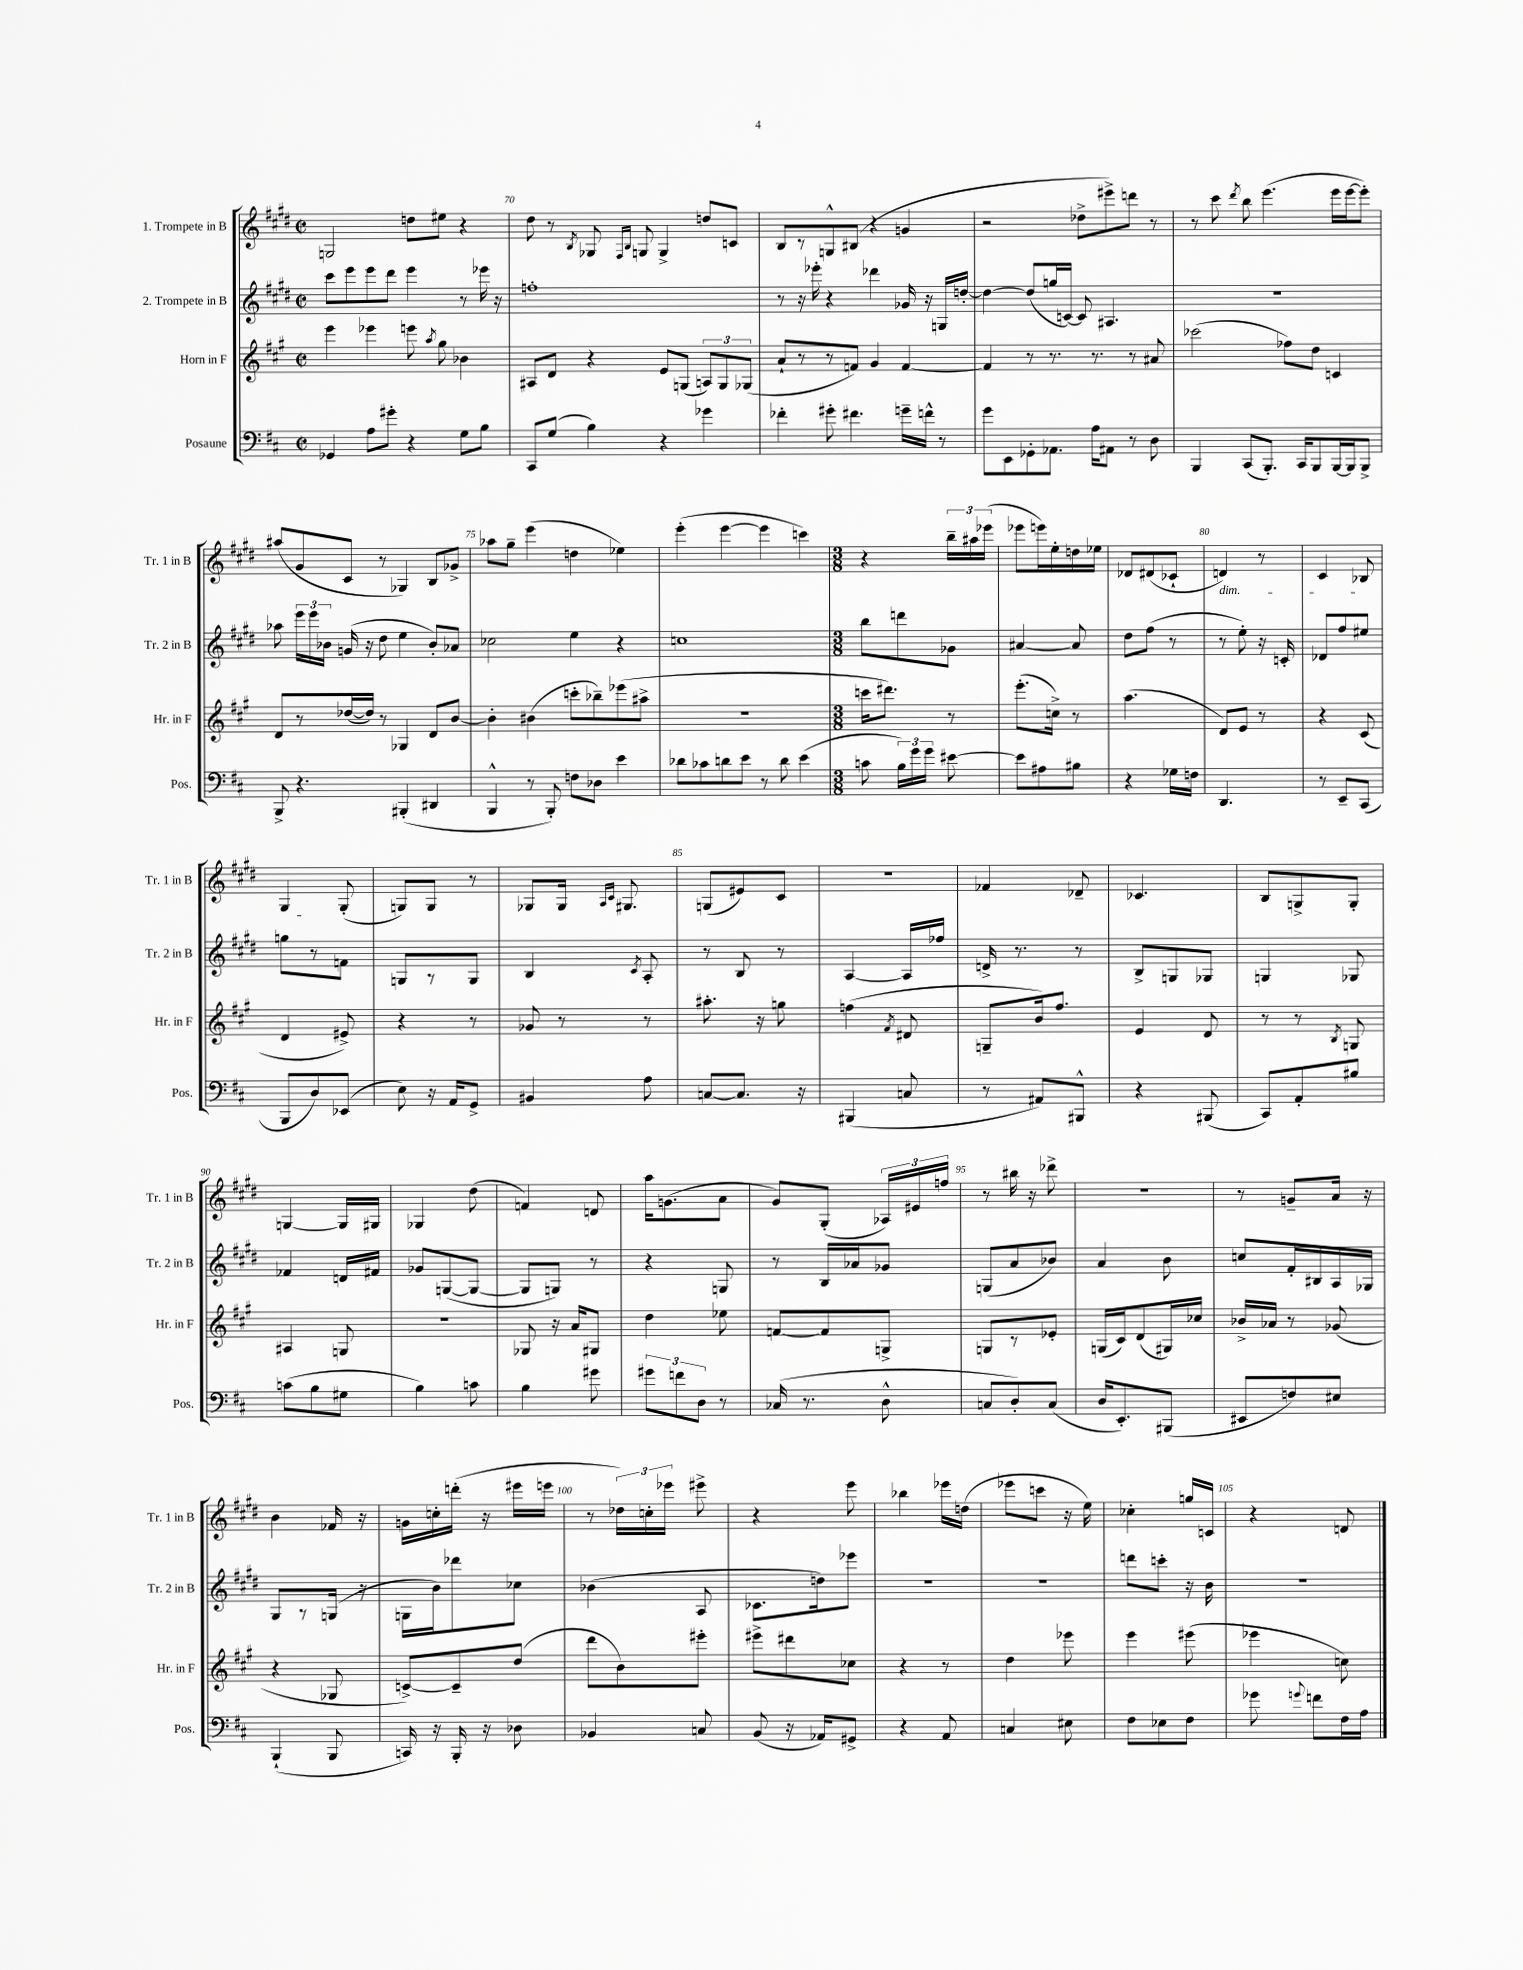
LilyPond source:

<<
\new StaffGroup <<
\new Staff = "s0" \with { instrumentName = "1. Trompete in B" shortInstrumentName = "Tr. 1 in B" } {
    \clef treble \key e \major \defaultTimeSignature \time 2/2
    \autoBeamOff g2 d''8[ eis''8] r4 |
    dis''8 r8 \acciaccatura { b8 } ges8 \grace { fis16[ b16] } g8 g4-> d''8[ c'8] |
    b8[ r8 g8-^ bis8]( r4 g'4 |
    r2 des''8[-> eis'''8->) d'''8] r8 |
    r8 cis'''8 \acciaccatura { dis'''8 } b''8 e'''4.( e'''16[ e'''16~ e'''8]-.) |
    ais''8[( gis'8 cis'8] r8 ges4) b8[ ges'8]-> |
    aes''8[ gis''8]-- e'''4( d''4 ees''4) |
    e'''4-.( e'''4~ e'''4 c'''4) |
    \numericTimeSignature \time 3/8 r4 \tuplet 3/2 { b''16[-- ais''16 ees'''16]( } |
    ees'''8[ e'''16) e''16-. d''16 ees''16] |
    des'8[ dis'8( ces'8]-! |
    d'4\dim) r8 |
    cis'4 bes8 |
    gis4\! gis8-.( |
    g8[) g8] r8 |
    ges8[ ges16] \grace { a16[ cis'16] } gis8. |
    g8[( eis'8) cis'8] |
    R4. |
    fes'4 des'8-- |
    ces'4. |
    b8[ g8-> g8]-. |
    g4~ g16[ gis16] |
    ges4 dis''8( |
    f'4) d'8 |
    a''16[ g'8.( a'8] |
    gis'8[) gis8]-.( \tuplet 3/2 { aes16[) eis'16 f''16] } |
    r8 bis''16 r16 des'''8-> |
    r4. |
    r8 g'8[-- a'16] r16 |
    b'4 fes'16 r16 |
    g'16[ c''16-. d'''16]-.( r16 eis'''16[ e'''16] |
    r8 \tuplet 3/2 { des''16[) c''16-. ees'''16] } eis'''8-> |
    r4 e'''8 |
    bes''4 ees'''16[ d''16]( |
    ees'''8[ c'''8] r16 e''16) |
    ces''4-. g''16[ c'16] |
    r4 d'8 \bar "|." |
}
\new Staff = "s1" \with { instrumentName = "2. Trompete in B" shortInstrumentName = "Tr. 2 in B" } {
    \clef treble \key e \major \defaultTimeSignature \time 2/2
    \autoBeamOff cis'''8[ e'''8 e'''8 dis'''8] e'''4 r8 ees'''16 r16 |
    f''1-. |
    r8 r16 ees'''16-. r4 des'''4 ges'16 r16 g16[ d''16]~-. |
    d''4~ d''8[( g''16 c'16]~) c'8 ais4. |
    R1 |
    aes''8 \tuplet 3/2 { e'''16[ e'''16 bes'16] } g'16( r16 dis''8 e''4 bes'8[-.) aes'8] |
    ces''2 e''4 r4 |
    c''1 |
    \numericTimeSignature \time 3/8 b''8[ d'''8 ges'8] |
    ais'4~ ais'8 |
    dis''8[ fis''8]( r8 |
    r8 e''8-.) r16 c'16-. |
    des'8[ fis''8 eis''8] |
    g''8[ r8 f'8] |
    g8[ r8 g8] |
    b4 \acciaccatura { cis'8 } a8-. |
    r8 b8 r8 |
    a4~ a16[ fes''16] |
    d'16-> r8. r8 |
    b8[-> g8 ges8] |
    g4 ges8 |
    fes'4 d'16[ fis'16] |
    ges'8[ g8~( g8]~ |
    g8[ g8]) r8 |
    r4 g8 |
    r8 b16[ aes'16 ges'8] |
    g8[( a'8 bes'8]) |
    a'4 b'8 |
    c''8[ fis'16-. bis16 a16 ges16] |
    gis8[ r8 g16]( r16 |
    g16[ b'16) des'''8 ces''8] |
    bes'4( a8 |
    ces'8.[ d''16) ees'''8] |
    R4. |
    R4. |
    d'''8[ c'''8]-. r16 b'16 |
    R4. \bar "|." |
}
\new Staff = "s2" \with { instrumentName = "Horn in F" shortInstrumentName = "Hr. in F" } {
    \clef treble \key a \major \defaultTimeSignature \time 2/2
    \autoBeamOff e'''4 ees'''4 e'''8 \acciaccatura { a''8 } gis''8 bes'4 |
    ais8[ d'8] r4 e'8[ g8]( \tuplet 3/2 { a8[) g8 ges8]( } |
    a'8[-! r8 r8 f'8]) gis'4 f'4~ |
    f'4 r8 r8. r8. r8 ais'8 |
    ces'''2( fes''8[) d''8] c'4 |
    d'8[ r8 des''16~( des''16]) r8 ges4 d'8[ b'8]~ |
    b'4-. bis'4( c'''8[-. bes''8--) ees'''8( ais''8]-> |
    r1 |
    \numericTimeSignature \time 3/8 c'''16[ dis'''8.]) r8 |
    e'''8.[-.( c''16]->) r8 |
    a''4.( |
    d'8[) e'8] r8 |
    r4 cis'8( |
    d'4 eis'8->) |
    r4 r8 |
    ges'8 r8 r8 |
    ais''8.-. r16 g''8 |
    f''4( \acciaccatura { fis'8 } dis'8 |
    g8[-- b'16) fis''8.] |
    e'4 d'8 |
    r8 r8 \acciaccatura { b8 } g8 |
    ais4 g8 |
    r4. |
    ges8 r16 a'16[ gis8] |
    d''4 ees''8 |
    f'8[~ f'8 g8]-> |
    g8[ r8 ees'8]-. |
    g16[( cis'16) d'8( gis16) ces''16] |
    bes'16[-> aes'16] r8 ges'8( |
    r4 ges8 |
    c'8[~->) c'8-- d''8]( |
    d'''8[ b'8) eis'''8]-. |
    eis'''8[-> dis'''8 ces''8] |
    r4 r8 |
    d''4 ees'''8 |
    e'''4 eis'''8( |
    ees'''4 c''8) \bar "|." |
}
\new Staff = "s3" \with { instrumentName = "Posaune" shortInstrumentName = "Pos." } {
    \clef bass \key d \major \defaultTimeSignature \time 2/2
    \autoBeamOff ges,4 a8[ gis'8]-. r4 g8[ b8] |
    cis,8[ g8]( b4) r4 ges'4 |
    fes'4-. gis'8-. fis'4. g'16[-- f'16]-^ r8 |
    g'8[ e,8 ges,8-. aes,8.] a16[ ais,8] r8 d8 |
    b,,4 cis,8[( b,,8.]-.) cis,16[ b,,8 b,,16~ b,,16 b,,8]-> |
    b,,8-> r4. bis,,4-.( dis,4 |
    b,,4-^ r8 b,,8-.) f8[ des8] e'4 |
    des'8[ ces'8 d'8 e'8] r8 d'8 e'4( |
    \numericTimeSignature \time 3/8 c'8 \tuplet 3/2 { b16[) g'16 g'16] } eis'8~ |
    eis'8[ ais8 bis8] |
    r4 ges16[ f16] |
    d,4. |
    r8 e,8[-- cis,8]( |
    b,,8[ d8) ees,8]( |
    e8) r16 a,16[ g,8]-> |
    bis,4 a8 |
    c8[~ c8.] r16 |
    bis,,4( c8 |
    r8 ais,8[) bis,,8]-^ |
    r4 bis,,8( |
    cis,8[) a,8-. bis8] |
    c'8[( b8 gis8] |
    b4) c'8 |
    b4 gis'8 |
    \tuplet 3/2 { gis'8[ f'8 d8] } r8 |
    ces16( r8. d8-^ |
    c8[ d8-.) c8]( |
    d16[ e,8.-.) bis,,8]( |
    eis,8[ f8) eis8] |
    b,,4-!( b,,8 |
    c,16) r16 b,,16-. r16 des8 |
    bes,4 c8 |
    b,8( r16 aes,16[) gis,8]-> |
    r4 a,8 |
    c4 eis8 |
    fis8[ ees8 fis8] |
    ges'8 \appoggiatura { g'8 } f'8[ fis16 a16] \bar "|." |
}
>>
>>
\layout { \context { \Score currentBarNumber = #69 \override BarNumber.break-visibility = ##(#f #t #t) barNumberVisibility = #(every-nth-bar-number-visible 5) } }
